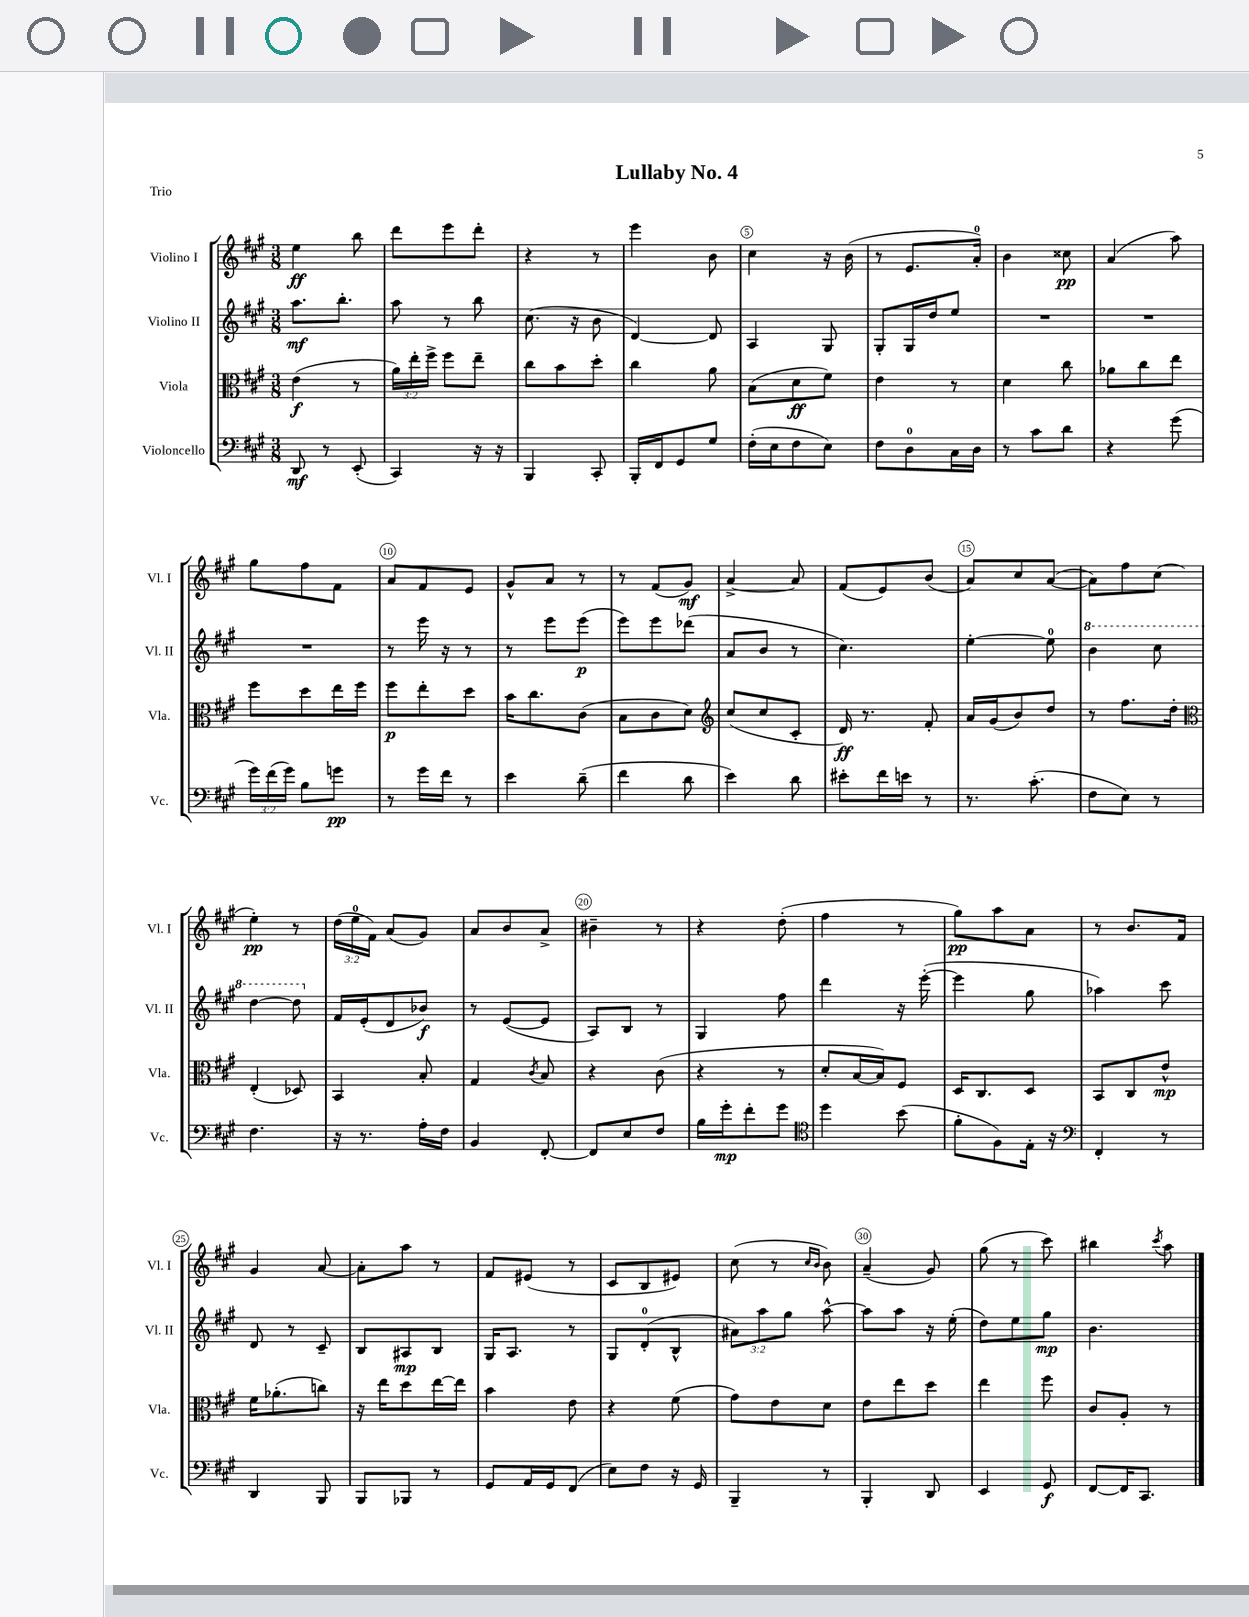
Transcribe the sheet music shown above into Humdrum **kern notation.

**kern	**dynam	**kern	**dynam	**kern	**dynam	**kern	**dynam
*part4	*part4	*part3	*part3	*part2	*part2	*part1	*part1
*staff4	*staff4	*staff3	*staff3	*staff2	*staff2	*staff1	*staff1
*I"Violoncello	*	*I"Viola	*	*I"Violino II	*	*I"Violino I	*
*I'Vc.	*	*I'Vla.	*	*I'Vl. II	*	*I'Vl. I	*
*clefF4	*	*clefC3	*	*clefG2	*	*clefG2	*
*k[f#c#g#]	*	*k[f#c#g#]	*	*k[f#c#g#]	*	*k[f#c#g#]	*
*M3/8	*	*M3/8	*	*M3/8	*	*M3/8	*
=1	=1	=1	=1	=1	=1	=1	=1
8DD/	mf	(4e\	f	8.aa\L	mf	4ee\	ff
8r	.	.	.	.	.	.	.
.	.	.	.	8.bb'\J	.	.	.
(8EE'/	.	8r	.	.	.	8bb\	.
=2	=2	=2	=2	=2	=2	=2	=2
4CC#/)	.	24a\LL)	.	8aa\	.	8ddd\L	.
.	.	24ee'\	.	.	.	.	.
.	.	24ff#^\JJ	.	.	.	.	.
.	.	8ff#\L	.	8r	.	8eee\	.
16r	.	8ee~\J	.	8bb\	.	8ddd'\J	.
16r	.	.	.	.	.	.	.
=3	=3	=3	=3	=3	=3	=3	=3
4BBB/	.	8cc#\L	.	(8.cc#\	.	4r	.
.	.	8b\	.	.	.	.	.
.	.	.	.	16r	.	.	.
8CC#'/	.	8dd'\J	.	8b\	.	8r	.
=4	=4	=4	=4	=4	=4	=4	=4
16BBB'/LL	.	4cc#\	.	[4d/)	.	4eee\	.
16FF#/J	.	.	.	.	.	.	.
8GG#/	.	.	.	.	.	.	.
8G#/J	.	8a\	.	8d/]	.	8b\	.
=5	=5	=5	=5	=5	=5	=5	=5
(16F#'\LL	.	(8B\L	.	4A/	.	4cc#\	.
16E\J	.	.	.	.	.	.	.
8F#\	.	8d\	ff	.	.	.	.
8E\J)	.	8f#\J)	.	8G#/	.	16r	.
.	.	.	.	.	.	(16b\	.
=6	=6	=6	=6	=6	=6	=6	=6
8F#\L	.	4e\	.	8G#'/L	.	8r	.
8D\	.	.	.	16G#/L	.	8.e/L	.
.	.	.	.	16dd/J	.	.	.
16C#\L	.	8r	.	8ee/J	.	.	.
16D\JJ	.	.	.	.	.	16a'/Jk)	.
=7	=7	=7	=7	=7	=7	=7	=7
8r	.	4d\	.	4.r	.	4b\	.
8c#\L	.	.	.	.	.	.	.
8d\J	.	8cc#\	.	.	.	8cc##X\	pp
=8	=8	=8	=8	=8	=8	=8	=8
4r	.	8a-X\L	.	4.r	.	(4a/	.
.	.	8cc#\	.	.	.	.	.
(8g#\	.	8ee\J	.	.	.	8aa\)	.
!!LO:LB:g=z
=9	=9	=9	=9	=9	=9	=9	=9
24g#\LL)	.	8ff#\L	.	4.r	.	8gg#\L	.
(24f#\	.	.	.	.	.	.	.
24g#\JJ)	.	.	.	.	.	.	.
8B\L	.	8dd\	.	.	.	8ff#\	.
8gn\J	pp	16ee\L	.	.	.	8f#\J	.
.	.	16ff#\JJ	.	.	.	.	.
=10	=10	=10	=10	=10	=10	=10	=10
8r	.	8ff#\L	p	8r	.	8a/L	.
16g#\LL	.	8ee'\	.	16eee\	.	8f#/	.
16f#\JJ	.	.	.	16r	.	.	.
8r	.	8dd\J	.	8r	.	8e/J	.
=11	=11	=11	=11	=11	=11	=11	=11
4e\	.	16b\KL	.	8r	.	8g#^^/L	.
.	.	8.cc#\	.	.	.	.	.
.	.	.	.	8eee\L	.	8a/J	.
(8d~\	.	(8c#\J	.	(8eee\J	p	8r	.
=12	=12	=12	=12	=12	=12	=12	=12
4f#\	.	8B\L	.	8eee\L)	.	8r	.
.	.	8c#\	.	8eee\	.	(8f#/L	.
8d\	.	8d\J)	.	(8ddd-X\J	.	8g#/J)	mf
=13	=13	=13	=13	=13	=13	=13	=13
*	*	*clefG2	*	*	*	*	*
4e\)	.	(8cc#/L	.	8a/L	.	[4a^/	.
.	.	8cc#/	.	8b/J	.	.	.
8d\	.	8c#'/J	.	8r	.	8a/]	.
=14	=14	=14	=14	=14	=14	=14	=14
8e#X'\L	.	16d/)	ff	4.cc#\)	.	(8f#/L	.
.	.	8.r	.	.	.	.	.
16f#\L	.	.	.	.	.	8e/)	.
16en\JJ	.	.	.	.	.	.	.
8r	.	8f#'/	.	.	.	(8b/J	.
=15	=15	=15	=15	=15	=15	=15	=15
8.r	.	16a/LL	.	[4ee'\	.	8a/L)	.
.	.	(16g#/J	.	.	.	.	.
.	.	8b/)	.	.	.	8cc#/	.
(8.c#'\	.	.	.	.	.	.	.
.	.	8dd/J	.	8ee\]	.	([8a/J	.
=16	=16	=16	=16	=16	=16	=16	=16
*	*	*	*	*8va	*	*	*
8F#\L	.	8r	.	4bb\	.	8a\L])	.
8E\J)	.	8.ff#\L	.	.	.	8ff#\	.
8r	.	.	.	8ccc#\	.	(8cc#\J	.
.	.	16dd'\Jk	.	.	.	.	.
!!LO:LB:g=z
=17	=17	=17	=17	=17	=17	=17	=17
*	*	*clefC3	*	*	*	*	*
4.F#\	.	(4E'/	.	[4ddd\	.	4ee'\)	pp
.	.	8D-X/)	.	8ddd\]	.	8r	.
=18	=18	=18	=18	=18	=18	=18	=18
*	*	*	*	*X8va	*	*	*
16r	.	4BB/	.	16f#/LL	.	(24dd\LL	.
.	.	.	.	.	.	24ee\	.
8.r	.	.	.	(16e'/J	.	.	.
.	.	.	.	.	.	24f#\JJ)	.
.	.	.	.	8d/	.	(8a/L	.
16A'\LL	.	8B'/	.	8b-X/J)	f	8g#/J)	.
16F#\JJ	.	.	.	.	.	.	.
=19	=19	=19	=19	=19	=19	=19	=19
4BB/	.	4G#/	.	8r	.	8a/L	.
.	.	.	.	([8e/L	.	8b/	.
.	.	8qc#/	.	.	.	.	.
[8FF#'/	.	8B/	.	8e/J]	.	8a^/J	.
=20	=20	=20	=20	=20	=20	=20	=20
8FF#/L]	.	4r	.	8A/L)	.	4b#X~\	.
8E/	.	.	.	8B/J	.	.	.
8F#/J	.	(8c#\	.	8r	.	8r	.
=21	=21	=21	=21	=21	=21	=21	=21
16B\LL	.	4r	.	4G#/	.	4r	.
16g#'\J	mp	.	.	.	.	.	.
8f#'\	.	.	.	.	.	.	.
8g#\J	.	8r	.	8ff#\	.	(8dd'\	.
=22	=22	=22	=22	=22	=22	=22	=22
*clefC4	*	*	*	*	*	*	*
4dd\	.	8d'/L	.	4ddd\	.	4ff#\	.
.	.	[16B/L	.	.	.	.	.
.	.	16B/J])	.	.	.	.	.
(8b\	.	8F#/J	.	16r	.	8r	.
.	.	.	.	([16eee'\	.	.	.
=23	=23	=23	=23	=23	=23	=23	=23
8f#'\L	.	16D/KL	.	4eee\]	.	8gg#\L)	pp
.	.	8.C#/	.	.	.	.	.
8F#\)	.	.	.	.	.	8aa\	.
16E'\Jk	.	8D/J	.	8gg#\	.	8a\J	.
16r	.	.	.	.	.	.	.
=24	=24	=24	=24	=24	=24	=24	=24
*clefF4	*	*	*	*	*	*	*
4FF#'/	.	8BB/L	.	4aa-X\)	.	8r	.
.	.	8C#/	.	.	.	8.b/L	.
8r	.	8e^^/J	mp	8ccc#\	.	.	.
.	.	.	.	.	.	16f#/Jk	.
!!LO:LB:g=z
=25	=25	=25	=25	=25	=25	=25	=25
4DD/	.	16f#\KL	.	8d/	.	4g#/	.
.	.	(8.a-X'\	.	.	.	.	.
.	.	.	.	8r	.	.	.
8BBB/	.	8ccn\J)	.	8c#~/	.	[8a/	.
=26	=26	=26	=26	=26	=26	=26	=26
8BBB/L	.	16r	.	8B/L	.	8a'\L]	.
.	.	16ee\KL	.	.	.	.	.
8BBB-X/J	.	8dd\	.	8A#X/	mp	8aa\J	.
8r	.	[16ee\L	.	8B/J	.	8r	.
.	.	16ee\JJ]	.	.	.	.	.
=27	=27	=27	=27	=27	=27	=27	=27
8GG#/L	.	4b\	.	16G#/KL	.	8f#/L	.
.	.	.	.	8.A/J	.	.	.
16AA/L	.	.	.	.	.	(8e#X/J	.
16GG#/J	.	.	.	.	.	.	.
(8FF#/J	.	8e\	.	8r	.	8r	.
=28	=28	=28	=28	=28	=28	=28	=28
8E\L)	.	4r	.	8G#/L	.	8c#/L	.
8F#\J	.	.	.	(8d'/	.	8B/	.
16r	.	(8f#\	.	8B^^/J	.	8e#X/J)	.
16GG#/	.	.	.	.	.	.	.
=29	=29	=29	=29	=29	=29	=29	=29
4BBB~/	.	8g#\L)	.	12a#X\L)	.	(8cc#\	.
.	.	.	.	12aa\	.	.	.
.	.	8e\	.	.	.	8r	.
.	.	.	.	12gg#\J	.	.	.
.	.	.	.	.	.	16qqcc#/LL	.
.	.	.	.	.	.	16qqb/JJ	.
8r	.	8d\J	.	[8aa^^\	.	8b\)	.
=30	=30	=30	=30	=30	=30	=30	=30
4BBB'/	.	8e\L	.	8aa\L]	.	(4a~/	.
.	.	8ee\	.	8aa\J	.	.	.
8DD/	.	8dd\J	.	16r	.	8g#/)	.
.	.	.	.	(16ee'\	.	.	.
=31	=31	=31	=31	=31	=31	=31	=31
4EE/	.	4ee\	.	8dd\L)	.	(8gg#\	.
.	.	.	.	8ee\	.	8r	.
8GG#/	f	8ff#\	.	8gg#\J	mp	8ccc#\)	.
=32	=32	=32	=32	=32	=32	=32	=32
[8FF#/L	.	8c#/L	.	4.b\	.	4bb#X\	.
16FF#/K]	.	8A'/J	.	.	.	.	.
8.CC#/J	.	.	.	.	.	.	.
.	.	.	.	.	.	8qccc#/	.
.	.	8r	.	.	.	8aa\	.
==	==	==	==	==	==	==	==
*-	*-	*-	*-	*-	*-	*-	*-
